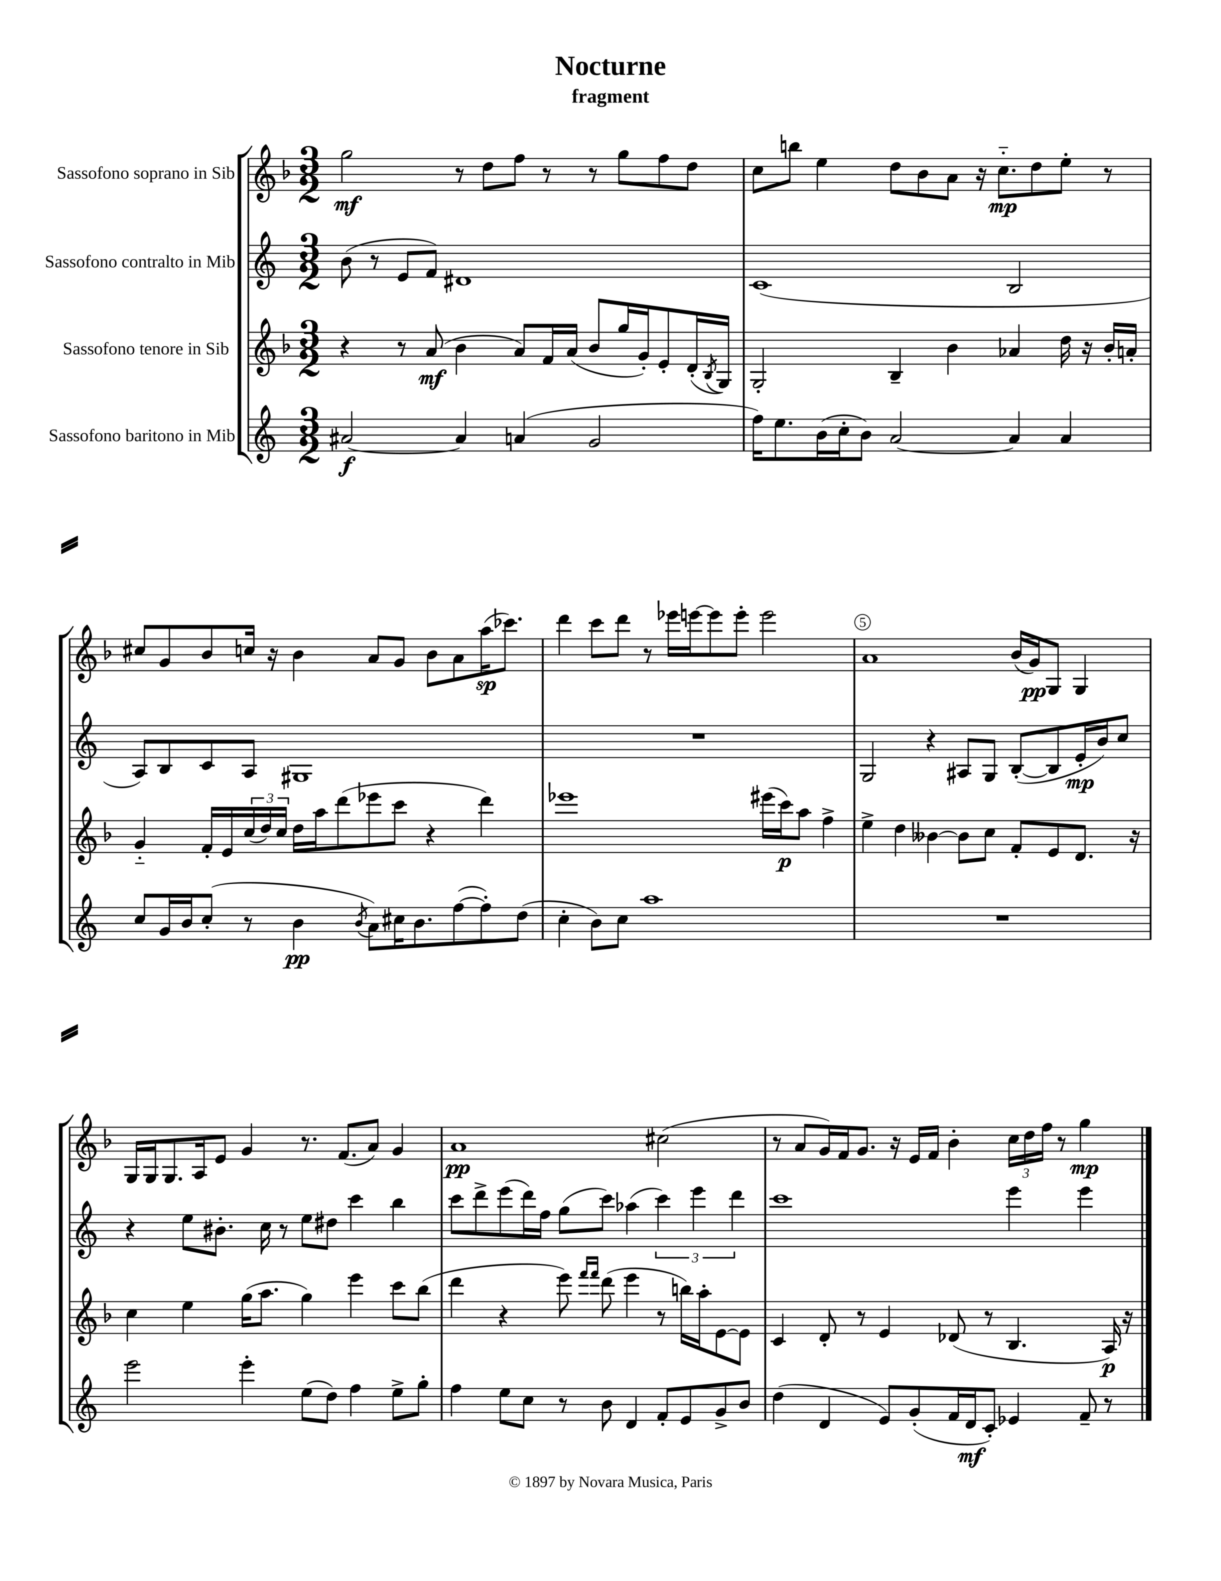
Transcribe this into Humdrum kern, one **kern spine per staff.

**kern	**dynam	**kern	**dynam	**kern	**dynam	**kern	**dynam
*part4	*part4	*part3	*part3	*part2	*part2	*part1	*part1
*staff4	*staff4	*staff3	*staff3	*staff2	*staff2	*staff1	*staff1
*I"Sassofono baritono in Mib	*	*I"Sassofono tenore in Sib	*	*I"Sassofono contralto in Mib	*	*I"Sassofono soprano in Sib	*
*clefG2	*	*clefG2	*	*clefG2	*	*clefG2	*
*k[]	*	*k[b-]	*	*k[]	*	*k[b-]	*
*M3/2	*	*M3/2	*	*M3/2	*	*M3/2	*
=1	=1	=1	=1	=1	=1	=1	=1
[2a#X/	f	4r	.	(8b\	.	2gg\	mf
.	.	.	.	8r	.	.	.
.	.	8r	.	8e/L	.	.	.
.	.	(8a/	mf	8f/J)	.	.	.
4a#/]	.	4b-\	.	1d#X	.	8r	.
.	.	.	.	.	.	8dd\L	.
(4an/	.	8a/L)	.	.	.	8ff\J	.
.	.	16f/L	.	.	.	8r	.
.	.	(16a/JJ	.	.	.	.	.
2g/	.	8b-/L	.	.	.	8r	.
.	.	16gg/L	.	.	.	8gg\L	.
.	.	16g'/J)	.	.	.	.	.
.	.	8e'/	.	.	.	8ff\	.
.	.	(16d'/L	.	.	.	8dd\J	.
.	.	8qB-/	.	.	.	.	.
.	.	16G/JJ)	.	.	.	.	.
=2	=2	=2	=2	=2	=2	=2	=2
16ff\KL)	.	2G'/	.	(1c	.	8cc\L	.
8.ee\	.	.	.	.	.	.	.
.	.	.	.	.	.	8bbn\J	.
(16b\L	.	.	.	.	.	4ee\	.
16cc'\J	.	.	.	.	.	.	.
8b\J)	.	.	.	.	.	.	.
[2a/	.	4B-~/	.	.	.	8dd\L	.
.	.	.	.	.	.	8b-\	.
.	.	4b-\	.	.	.	8a\J	.
.	.	.	.	.	.	16r	.
.	.	.	.	.	.	8.cc\L	mp
4a/]	.	4a-X/	.	2B/	.	.	.
.	.	.	.	.	.	8dd\	.
4a/	.	16dd\	.	.	.	8ee'\J	.
.	.	16r	.	.	.	.	.
.	.	16b-'/LL	.	.	.	8r	.
.	.	16an'/JJ	.	.	.	.	.
!!LO:LB:g=z
=3	=3	=3	=3	=3	=3	=3	=3
8cc/L	.	4g/	.	8A/L)	.	8cc#X/L	.
16g/L	.	.	.	8B/	.	8g/	.
16b/J	.	.	.	.	.	.	.
(8cc'/J	.	16f'/LL	.	8c/	.	8b-/	.
.	.	16e/	.	.	.	.	.
8r	.	(24cc/	.	8A/J	.	16ccn/Jk	.
.	.	24dd/)	.	.	.	.	.
.	.	.	.	.	.	16r	.
.	.	24cc/JJ	.	.	.	.	.
4b\	pp	16dd\LL	.	1G#X	.	4b-\	.
.	.	16aa\J	.	.	.	.	.
.	.	(8ddd\	.	.	.	.	.
8qb/	.	.	.	.	.	.	.
8a\L)	.	8eee-X\	.	.	.	8a/L	.
16cc#X\K	.	8ccc\J	.	.	.	8g/J	.
8.b\	.	.	.	.	.	.	.
.	.	4r	.	.	.	8b-\L	.
([8ff\	.	.	.	.	.	8a\	.
8ff'\])	.	4ddd\)	.	.	.	(16aa\K	sp
.	.	.	.	.	.	8.ccc-X\J)	.
(8dd\J	.	.	.	.	.	.	.
=4	=4	=4	=4	=4	=4	=4	=4
4cc'\	.	1eee-X	.	1.r	.	4ddd\	.
8b\L)	.	.	.	.	.	8ccc\L	.
8cc\J	.	.	.	.	.	8ddd\J	.
1aa	.	.	.	.	.	8r	.
.	.	.	.	.	.	16eee-X\LL	.
.	.	.	.	.	.	[16eeen\J	.
.	.	.	.	.	.	8eee\]	.
.	.	.	.	.	.	8eee'\J	.
.	.	(16eee#X\LL	.	.	.	2eee\	.
.	.	16ccc\J)	p	.	.	.	.
.	.	8aa\J	.	.	.	.	.
.	.	4ff^\	.	.	.	.	.
=5	=5	=5	=5	=5	=5	=5	=5
1.r	.	4ee^\	.	2G/	.	1a	.
.	.	4dd\	.	.	.	.	.
.	.	[4b--X\	.	4r	.	.	.
.	.	8b--\L]	.	8A#X/L	.	.	.
.	.	8cc\J	.	8G/J	.	.	.
.	.	8f'/L	.	([8B'/L	.	(16b-/LL	.
.	.	.	.	.	.	16g/J)	pp
.	.	8e/	.	8B/]	.	8G/J	.
.	.	8.d/J	.	16e'/L	mp	4G/	.
.	.	.	.	16b/J)	.	.	.
.	.	.	.	8cc/J	.	.	.
.	.	16r	.	.	.	.	.
!!LO:LB:g=z
=6	=6	=6	=6	=6	=6	=6	=6
2eee\	.	4cc\	.	4r	.	16G/LL	.
.	.	.	.	.	.	16G/J	.
.	.	.	.	.	.	8.G/	.
.	.	4ee\	.	8ee\L	.	.	.
.	.	.	.	.	.	16A/k	.
.	.	.	.	8.b#X'\J	.	8e/J	.
4eee'\	.	(16gg\KL	.	.	.	4g/	.
.	.	8.aa\J	.	16cc\	.	.	.
.	.	.	.	8r	.	.	.
(8ee\L	.	4gg\)	.	8ee\L	.	8.r	.
8dd\J)	.	.	.	8dd#X\J	.	.	.
.	.	.	.	.	.	(8.f/L	.
4ff\	.	4eee\	.	4ccc\	.	.	.
.	.	.	.	.	.	8a/J)	.
8ee^\L	.	8ccc\L	.	4bb\	.	4g/	.
8gg'\J	.	(8bb-\J	.	.	.	.	.
=7	=7	=7	=7	=7	=7	=7	=7
4ff\	.	4ddd\	.	8ccc\L	.	1a	pp
.	.	.	.	8ddd^\	.	.	.
8ee\L	.	4r	.	(8eee\	.	.	.
8cc\J	.	.	.	16ddd\L)	.	.	.
.	.	.	.	16ff\JJ	.	.	.
8r	.	8eee\)	.	(8gg\L	.	.	.
.	.	16qqfff/LL	.	.	.	.	.
.	.	16qqfff/JJ	.	.	.	.	.
8b\	.	(8ddd\	.	8ccc\J)	.	.	.
4d/	.	4eee\	.	(4aa-X\	.	.	.
8f'/L	.	8r	.	6ccc\)	.	(2cc#X\	.
8e/	.	16bbn\LL)	.	.	.	.	.
.	.	.	.	6eee\	.	.	.
.	.	16aa'\J	.	.	.	.	.
8g^/	.	[8e\	.	.	.	.	.
.	.	.	.	6ddd\	.	.	.
8b/J	.	8e\J]	.	.	.	.	.
=8	=8	=8	=8	=8	=8	=8	=8
(4dd\	.	4c/	.	1ccc	.	8r	.
.	.	.	.	.	.	8a/L	.
4d/	.	8d'/	.	.	.	16g/L)	.
.	.	.	.	.	.	16f/J	.
.	.	8r	.	.	.	8.g/J	.
8e/L)	.	4e/	.	.	.	.	.
.	.	.	.	.	.	16r	.
(8g'/	.	.	.	.	.	16e/LL	.
.	.	.	.	.	.	16f/JJ	.
16f/L	.	(8d-X/	.	.	.	4b-'\	.
16d/J	mf	.	.	.	.	.	.
8c'/J)	.	8r	.	.	.	.	.
4e-X/	.	4.B-/	.	4eee\	.	24cc\LL	.
.	.	.	.	.	.	24dd\	.
.	.	.	.	.	.	24ff\JJ	.
.	.	.	.	.	.	8r	.
8f~/	.	.	.	4eee\	.	4gg\	mp
8r	.	16A/)	p	.	.	.	.
.	.	16r	.	.	.	.	.
==	==	==	==	==	==	==	==
*-	*-	*-	*-	*-	*-	*-	*-
